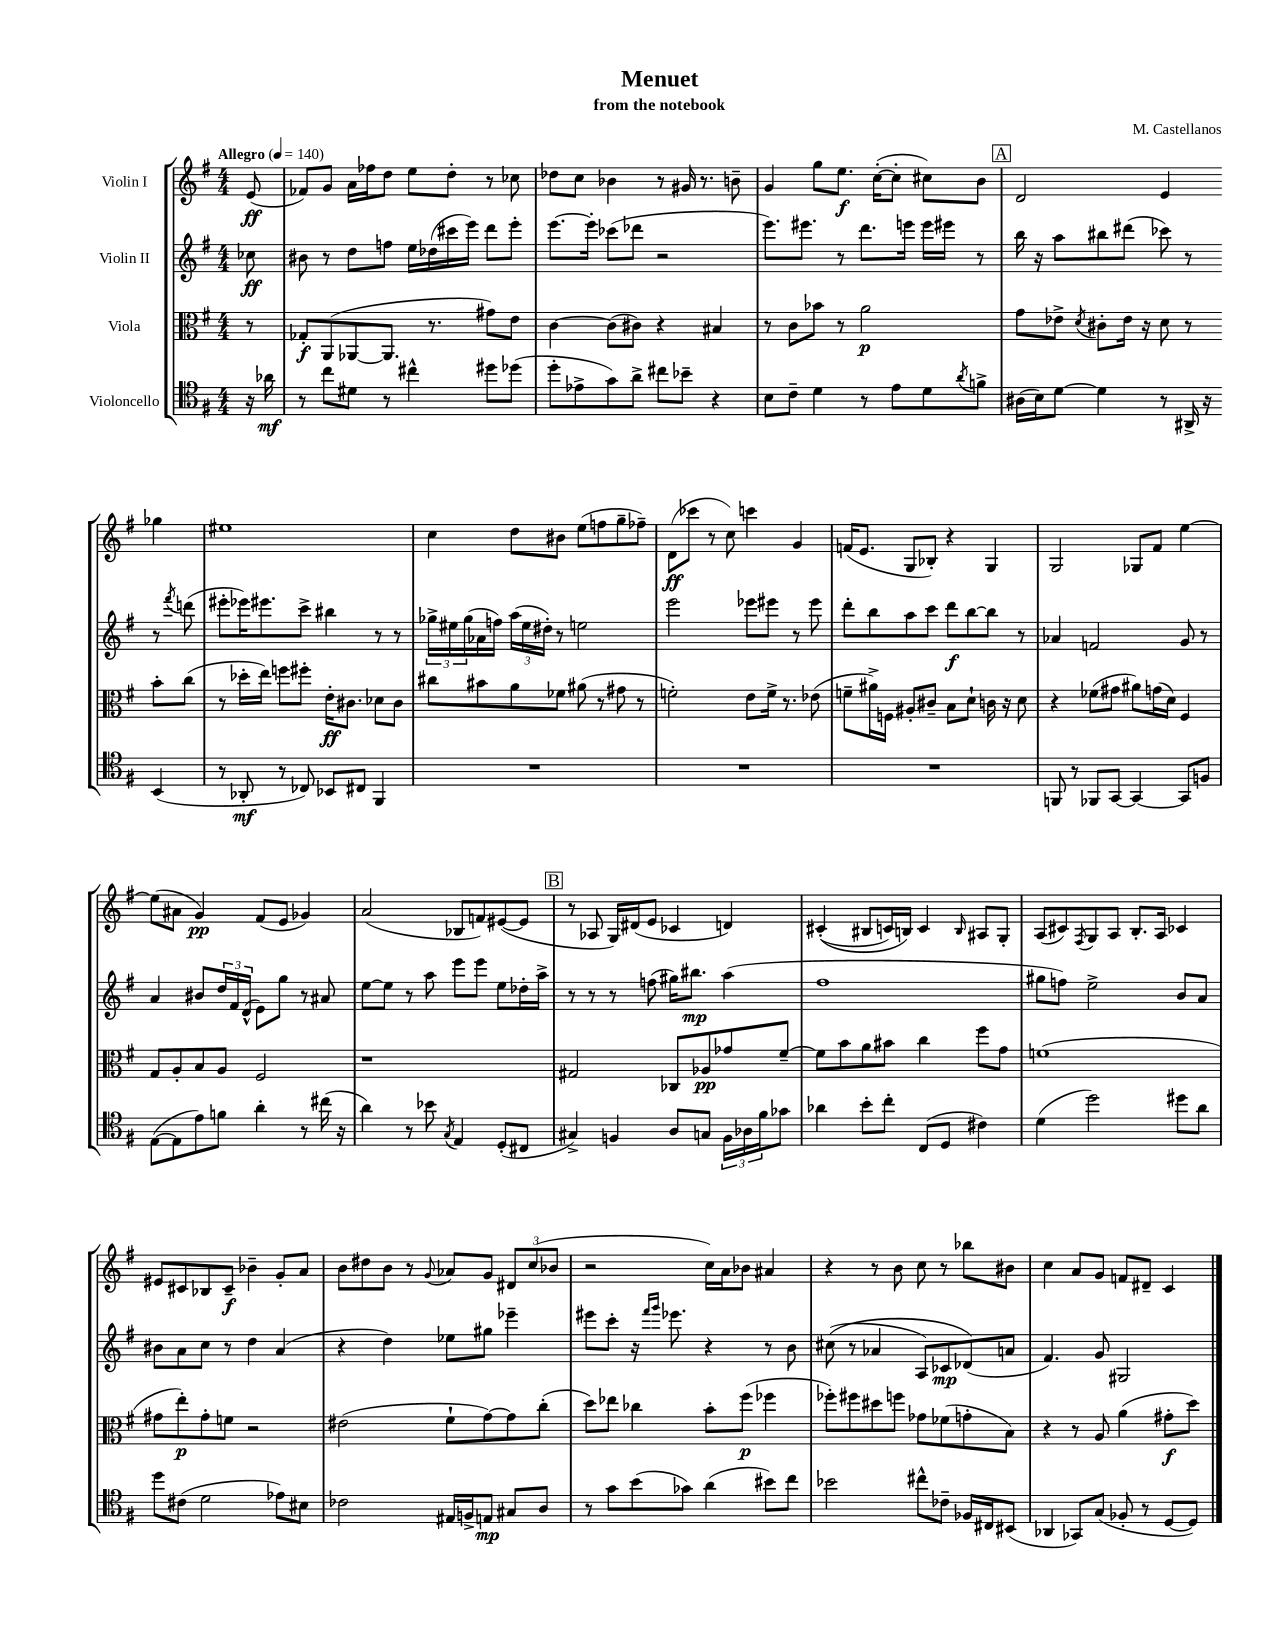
\header { title = "Menuet" composer = "M. Castellanos" subtitle = "from the notebook" }
<<
\new StaffGroup <<
\new Staff = "s0" \with { instrumentName = "Violin I" } {
    \clef treble \key g \major \numericTimeSignature \time 4/4 \partial 8 \tempo "Allegro" 4 = 140
    e'8\ff( |
    fes'8) g'8 a'16 fes''16 d''8 e''8 d''8-. r8 ces''8 |
    des''8 c''8 bes'4 r8 gis'16 r8. b'8-- |
    g'4 g''8 e''8.\f c''16~-.( c''8-. cis''8) b'8 |
    \mark \markup { \box "A" } d'2 e'4 ges''4 |
    eis''1 |
    c''4 d''8 bis'8 e''8( f''8 g''8-- fes''8--) |
    d'8\ff( ces'''8 r8 c''8) c'''4 g'4 |
    f'16( e'8. g8 bes8-.) r4 g4 |
    g2 ges8 fis'8 e''4~ |
    e''8( ais'8 g'4\pp) fis'8( e'8 ges'4) |
    a'2( bes8 f'8) eis'8~( eis'8 |
    \mark \markup { \box "B" } r8 aes8 g16) dis'16( e'8 ces'4 d'4) |
    cis'4-.(\( bis8 c'16) b16\) c'4 \grace { b16 } ais8 g8-. |
    a8( cis'8) \acciaccatura { fis8 } g8 a8 b8.-. a16 ces'4 |
    eis'8 cis'8 bes8 cis'8--\f bes'4-- g'8-. a'8 |
    b'8 dis''8 b'8 r8 \appoggiatura { g'8 } aes'8 g'8 \tuplet 3/2 { dis'8 c''8( bes'8 } |
    r2 c''16) a'16 bes'8 ais'4 |
    r4 r8 b'8 c''8 r8 bes''8 bis'8 |
    c''4 a'8 g'8 f'8 dis'8-- c'4 \bar "|." |
}
\new Staff = "s1" \with { instrumentName = "Violin II" } {
    \clef treble \key g \major \numericTimeSignature \time 4/4 \partial 8
    ces''8\ff |
    bis'8 r8 d''8 f''8 e''16 des''16( cis'''16 e'''16) d'''8 e'''8-. |
    e'''8.~ e'''16-. ces'''8( des'''8 r2 |
    e'''8.) eis'''8. r8 d'''8. e'''16 e'''16 eis'''16 r8 |
    \mark \markup { \box "A" } b''16 r16 a''8 bis''8 dis'''8( ces'''8) r8 r8 \acciaccatura { fis'''8 } d'''8( |
    eis'''8-. ees'''16) eis'''8. c'''8-> bis''4 r8 r8 |
    \tuplet 3/2 { ges''16-> eis''16 ges''16( } aes'16 f''16) \tuplet 3/2 { a''16( eis''16 dis''16-.) } r8 e''2 |
    e'''2 ees'''8 eis'''8 r8 eis'''8 |
    d'''8-. b''8 a''8 c'''8 d'''8\f b''8~ b''8 r8 |
    aes'4 f'2 g'8 r8 |
    a'4 bis'8 \tuplet 3/2 { d''16 fis'16 d'16-^( } e'8) g''8 r8 ais'8 |
    e''8~ e''8 r8 a''8 e'''8 e'''8 e''8 des''16-. a''16-> |
    \mark \markup { \box "B" } r8 r8 r8 f''8( gis''16) bis''8.\mp a''4( |
    fis''1 |
    gis''8 f''8) e''2-> b'8 a'8 |
    bis'8 a'8 c''8 r8 d''4 a'4( |
    r4 d''4) ees''8 gis''8 ees'''4-- |
    eis'''8 c'''8-. r16 \grace { fis'''16 g'''16 } ees'''8. r4 r8 b'8 |
    cis''8(\( r8 aes'4 a8) ces'8\mp des'8(\) a'8 |
    fis'4.) g'8 gis2 \bar "|." |
}
\new Staff = "s2" \with { instrumentName = "Viola" } {
    \clef alto \key g \major \numericTimeSignature \time 4/4 \partial 8
    r8 |
    ges8-.\f a,8( aes,8~ aes,8. r8. gis'8) e'8 |
    c'4~ c'8( cis'8) r4 bis4 |
    r8 c'8 bes'8 r8 a'2\p |
    \mark \markup { \box "A" } g'8 ees'8-> \acciaccatura { d'8 } cis'8-. ees'16 r16 d'8 r8 b'8-. c''8( |
    r8 des''16-. e''16) f''8 fis''8-. e'16-.\ff cis'8. des'8 cis'8 |
    cis''8 bis'8 a'8 fes'8 ais'8( r8 gis'8 r8 |
    f'2-.) e'8 f'16-> r8. ees'8( |
    f'8-- ais'16->) f16 ais8-. cis'8-- b8 d'8-! c'16 r16 d'8 |
    r4 fes'8( gis'8 ais'8) g'16( d'16) fis4 |
    g8 a8-. b8 a8 fis2 |
    r1 |
    \mark \markup { \box "B" } gis2 ces8 aes8\pp ges'8 fis'8~-- |
    fis'8 b'8 a'8 bis'8 c''4 fis''8 g'8 |
    f'1( |
    gis'8 e''8-.\p) gis'8-. f'8 r2 |
    eis'2( fis'8-! g'8~) g'8 c''8-.( |
    d''8) ees''8 ces''4 b'8-. fis''8\p( fes''4 |
    fes''8-.) fis''8 dis''8 f''8 ges'8 fes'8( g'8-. b8) |
    r4 r8 a8 a'4( gis'8-.\f d''8) \bar "|." |
}
\new Staff = "s3" \with { instrumentName = "Violoncello" } {
    \clef tenor \key g \major \numericTimeSignature \time 4/4 \partial 8
    r16 aes'16\mf |
    r8 c''8 dis'8 r8 cis''4-^ dis''8 des''8( |
    d''8-. ees'8-> g'8) a'8-> cis''8 bes'8-- r4 |
    b8 c'8-- d'4 r8 e'8 d'8 \acciaccatura { a'8 } f'8-> |
    \mark \markup { \box "A" } ais16( b16) d'8~ d'4 r8 ais,16-> r16 b,4( |
    r8 aes,8-.\mf r8 ces8) bes,8 cis8 fis,4 |
    R1 |
    R1 |
    R1 |
    f,8 r8 fes,8 g,8~ g,4~ g,8 f8 |
    e8~( e8 e'8) f'8 a'4-. r8 cis''16( r16 |
    a'4) r8 bes'8 \acciaccatura { g8 } e4 d8-.( cis8 |
    \mark \markup { \box "B" } gis4->) f4 a8 g8 \tuplet 3/2 { f16 aes16 fis'16 } ges'8 |
    aes'4 b'8-. c''8-. c8( d8 cis'4) |
    d'4( d''2) dis''8 a'8 |
    d''8 cis'8( d'2 ees'8) bis8 |
    ces'2 eis16 f16-> e8\mp gis8 a8 |
    r8 g'8 b'8( ges'8) a'4( bis'8) c''8 |
    bes'2 cis''8-^ ces'8-- fes16 cis16 bis,8( |
    aes,4 ges,8) g8( fes8-. r8 d8~ d8) \bar "|." |
}
>>
>>
\layout { \context { \Score \remove "Bar_number_engraver" } }
